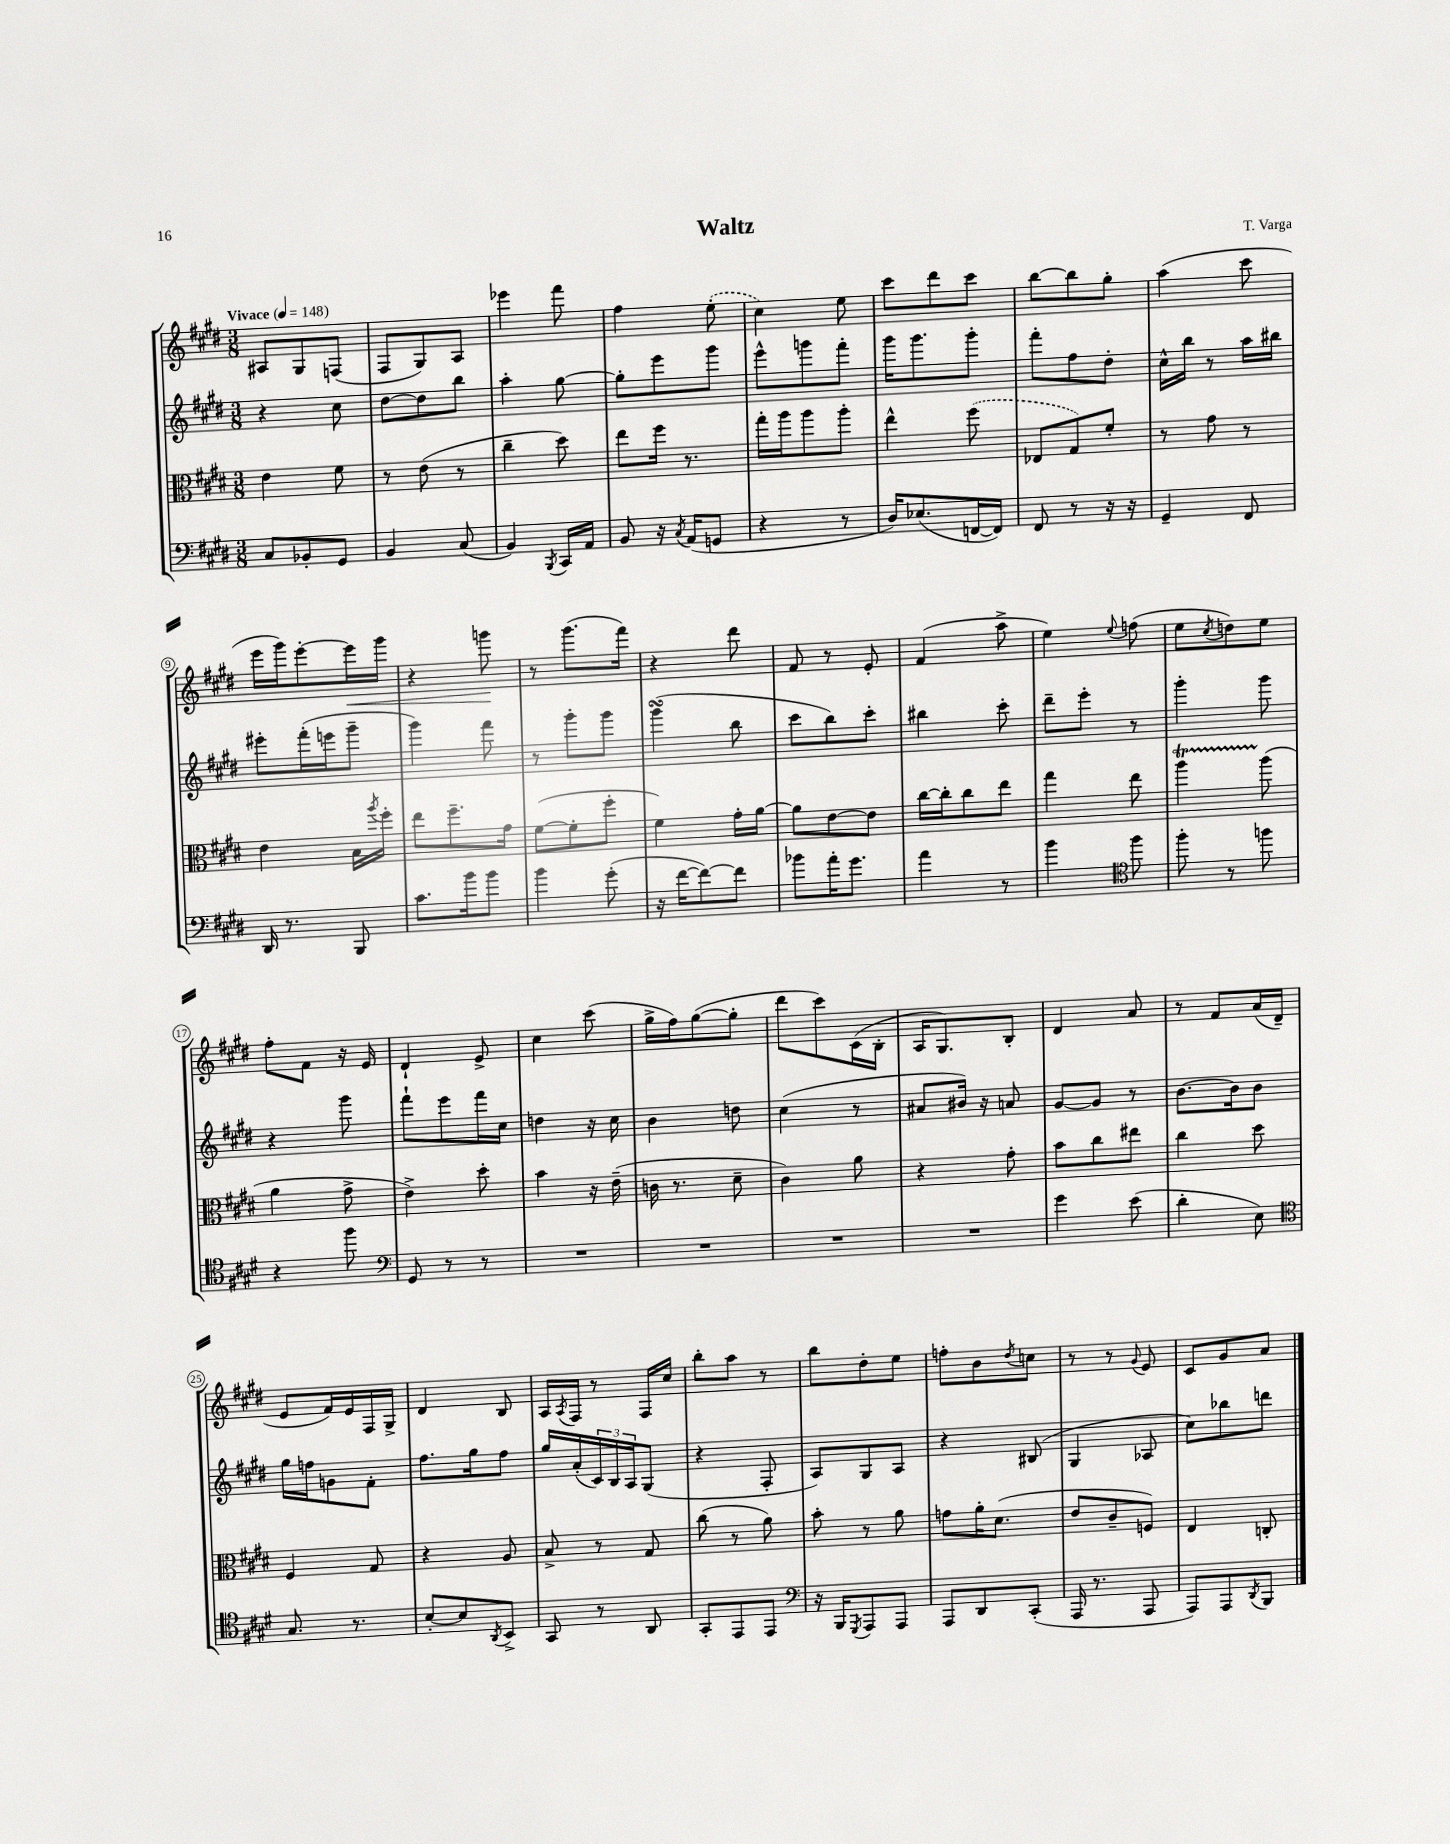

**kern	**kern	**kern	**kern
*staff4	*staff3	*staff2	*staff1
*clefF4	*clefC3	*clefG2	*clefG2
*k[f#c#g#d#]	*k[f#c#g#d#]	*k[f#c#g#d#]	*k[f#c#g#d#]
*M3/8	*M3/8	*M3/8	*M3/8
*MM148	*MM148	*MM148	*MM148
8C#	4e	4r	8A#
8BB-'	.	.	8G#
8GG#	8f#	8cc#	(8F
=	=	=	=
4BB	8r	[8dd#	8F#
.	(8e	8dd#]	8G#)
(8C#	8r	8bb	8A
=	=	=	=
4BB)	4cc#~	4aa'	4eee-
8qBBB	.	.	.
16CC#	8dd#)	[8gg#	8fff#
16AA	.	.	.
=	=	=	=
8BB	8ee	8gg#']	4ff#
16r	16ff#	8eee	.
8qC#	.	.	.
(16AA	8.r	.	.
8GG	.	8ggg#	(8ee'
=	=	=	=
4r	16gg#'	8eee^^	4cc#)
.	16aa	.	.
.	8aa	8ggg	.
8r	8aa'	8fff#'	8ee
=	=	=	=
16D#)	4ee^^	16ggg#	8ccc#
(8.E-	.	8.ggg#	.
.	.	.	8ddd#
[16FF	(8ff#	8ggg#'	8ccc#
16FF])	.	.	.
=	=	=	=
8FF#	8E-	8fff#'	[8bb
8r	8G#)	8ff#	8bb]
16r	8f#'	8dd#'	8gg#'
16r	.	.	.
=	=	=	=
4GG#~	8r	16cc#^^	(4aa
.	.	16bb	.
.	8g#	8r	.
8FF#	8r	16aa	8ccc#
.	.	16bb#	.
=	=	=	=
16DD#	4e	8eee#'	16eee
8.r	.	.	16ggg#)
.	.	(16fff#'	[8eee'
.	.	16eee	.
8BBB	16B	8ggg#~	16eee]
.	8qaa	.	.
.	16ff#'	.	16ggg#
=	=	=	=
8.c#	8ee	4ggg#)	4r
.	8.ff#~	.	.
16b	.	.	.
8b	.	8fff#	8ggg
.	16g#	.	.
=	=	=	=
4b	([8f#	8r	8r
.	8f#']	8ggg#'	(8.ggg#
(8g#'	8ff#'	8ggg#	.
.	.	.	16fff#)
=	=	=	=
16r	4f#)	(4ggg#	4r
[16f#	.	.	.
8f#_)	.	.	.
8f#]	16g#'	8bb	8ddd#
.	[16a	.	.
=	=	=	=
8b-	8a]	8ccc#	8f#
16a'	[8e	8bb)	8r
8.g#	.	.	.
.	8e]	8ccc#'	8e'
=	=	=	=
4a	[16cc#	4bb#	(4f#
.	16cc#']	.	.
.	8cc#	.	.
8r	8ee	8ccc#'	8aa^
=	=	=	=
4b	4gg#	8ddd#~	4ee)
.	.	8eee'	.
*clefC4	*	*	*
.	.	.	8qqee
8ff#	8ee	8r	(8ff
=	=	=	=
8ff#'	4aa	4ggg#'	8ee
.	.	.	8qcc#
8r	.	.	8dd)
8ff	(8aa	8ggg#	8ee
=	=	=	=
4r	4a	4r	8ff#'
.	.	.	8f#
8ff#	8g#^	8ggg#	16r
.	.	.	16e
=	=	=	=
*clefF4	*	*	*
8GG#	4e^)	8fff#`	4d#`
8r	.	8eee	.
8r	8dd#'	16fff#	8e^
.	.	16cc#	.
=	=	=	=
4.r	4b	4dd	4cc#
.	16r	16r	(8ccc#
.	(16e~	16cc#	.
=	=	=	=
4.r	16c	4b	16gg#^
.	8.r	.	16ff#)
.	.	.	([8gg#
.	8d#~	8dd	8gg#']
=	=	=	=
4.r	4c#)	(4cc#	8ddd#
.	.	.	8ccc#)
.	8a	8r	(16c#
.	.	.	16B'
=	=	=	=
4.r	4r	8a#	16A
.	.	.	8.G#)
.	.	16b#)	.
.	.	16r	.
.	8g#'	8a	8B'
=	=	=	=
4g#	8b	[8g#	4d#
.	8cc#	8g#]	.
(8e	8ee#	8r	8a
=	=	=	=
4d#'	4cc#	[8.b	8r
.	.	.	8f#
.	.	16b]	.
8E)	8dd#	8b	(16a
.	.	.	16d#~
=	=	=	=
*clefC4	*	*	*
8.G#	4F#	16gg#	8e
.	.	16ff	.
.	.	8g	16f#)
8.r	.	.	16e
.	8G#	8f#'	16F#
.	.	.	16G#^
=	=	=	=
[8B'	4r	8.ff#	4d#
8B]	.	.	.
.	.	16gg#	.
8qAA	.	.	.
8BB^	8A	8ff#	8B
=	=	=	=
8GG#	8B^	16gg#	16A
.	.	.	8qA
.	.	(16a'	16F#
8r	8r	24c#)	8r
.	.	24B	.
.	.	24A	.
8AA	8G#	(8G#	16F#
.	.	.	16cc#
=	=	=	=
8GG#'	(8cc#	4r	8bb'
8EE	8r	.	8aa
8EE	8a)	8F#'	8r
=	=	=	=
*clefF4	*	*	*
16r	8b'	8A)	8bb
16BBB	.	.	.
8qGGG#	.	.	.
8AAA	8r	8G#	8dd#'
8AAA	8a	8A	8ee
=	=	=	=
8AAA	8g	4r	8ff'
8DD#	16a'	.	8b
.	(8.d#	.	.
.	.	.	8qdd#
(8CC#'	.	(8B#	8cc
=	=	=	=
16AAA	8e	4G#	8r
8.r	.	.	.
.	8c#~	.	8r
.	.	.	8qqg#
8AAA	8F)	8A-	8e
=	=	=	=
8AAA)	4E	8cc#)	8c#
8AAA	.	8bb-	8g#
8qDD#	.	.	.
8BBB	8C'	8ddd	8a
==	==	==	==
*-	*-	*-	*-
